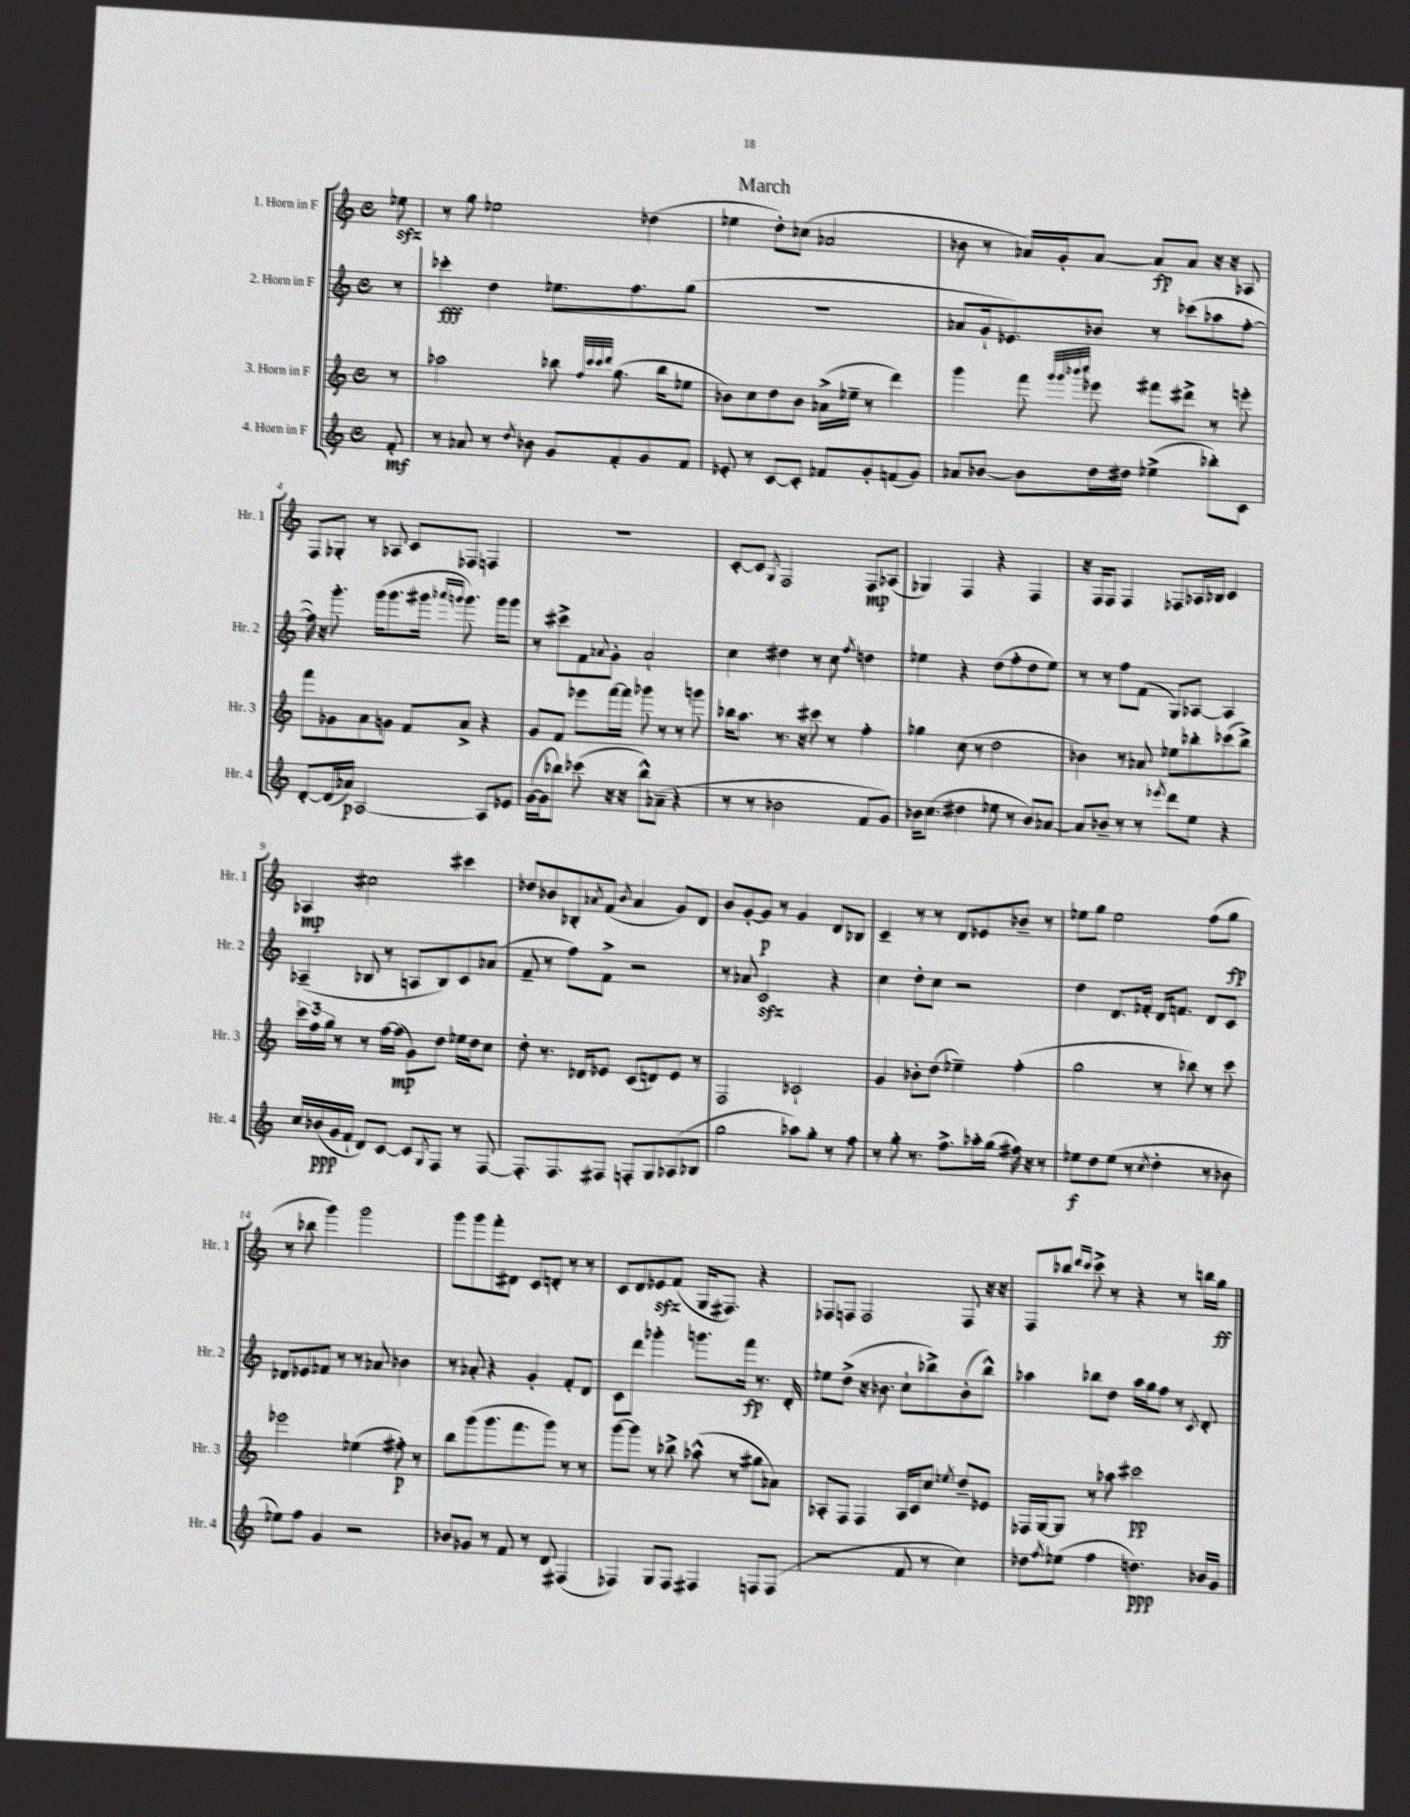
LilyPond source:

\header { title = "March" }
<<
\new StaffGroup <<
\new Staff = "s0" \with { instrumentName = "1. Horn in F" shortInstrumentName = "Hr. 1" } {
    \clef treble \key c \major \defaultTimeSignature \time 4/4 \partial 8
    ees''8\sfz |
    r8 g''8 ees''2 des''4( |
    ees''4 d''8-.) ces''8( aes'2 |
    bes'8 r8 aes'16) g'16-. aes'8~ aes'8\fp aes'8 r16 r16 aes8 |
    f8 ges8-. r8 aes8 c'8 fes8 f4 |
    R1 |
    c'8~-. c'8 \acciaccatura { g8 } f2 f8\mp aes8( |
    ges4) f4 r4 f4 |
    r16 f16 f8 f4 fes8 aes16 bes16 c'4 |
    aes4\mp cis''2 cis'''4 |
    des''8 bes'8 bes8-. \acciaccatura { aes'8 } f'8( \acciaccatura { bes'8 } aes'4 g'8) d'8 |
    b'8 g'8~-. g'8\p r8 g'4 d'8 bes8 |
    c'4-- r8 r8 d'8 ees'8 bes'8-- r8 |
    ees''8 g''8 ees''2 f''8( g''8\fp |
    r8 bes''8 g'''4) g'''2 |
    g'''8 g'''8 f'''8-. dis'8 c'8 d'8-. r8 r8 |
    c'8 d'8 ees'8\sfz f'8( g16 fis8.) r4 |
    fes8 f8 f2 f8 r16 r16 |
    f8 bes''8 \grace { d'''16 c'''16 } c'''8-> r8 r4 r8 b''16 g''16\ff \bar "|." |
}
\new Staff = "s1" \with { instrumentName = "2. Horn in F" shortInstrumentName = "Hr. 2" } {
    \clef treble \key c \major \defaultTimeSignature \time 4/4 \partial 8
    r8 |
    ces'''4-.\fff d''4 ees''8. f''8. g''8( |
    R1 |
    aes'8 g'16-! ees'8.) bes'8 r8 ces'''8( aes''8 f''8~-. |
    f''16) r16 g'''8.-. g'''16( g'''8. gis'''16 \grace { aes'''16 g'''16 } g'''8.) g'''16 g'''8 |
    r8 cis'''8-> f'8 \appoggiatura { aes'8 } g'8-. aes'2-! |
    c''4 dis''4 r8 c''8 \acciaccatura { f''8 } d''4 |
    ees''4 r4 d''8( f''8-. d''8 ees''8) |
    r8 r8 f''8 f'8( g8) aes8~ aes4 |
    aes4--( bes8 r8 a8 bes8) c'8 aes'8( |
    f'8-- r8 f''8) f'8-> r2 |
    r8 aes'8 c'2\sfz r4 |
    c''4 d''8-. c''8 r2 |
    d''4 d'8. fes'16-. d'16 f'8. d'8 c'8 |
    des'8 ees'8 fes'8 r8 r8 aes'8 bes'4 |
    r8 aes'8-. r4 g'4-. f'8-. d'8 |
    c'8 d'''8 ges'''4-. g'''8. f'''16\fp r8. d'16-. |
    ees''8 d''8->( r16 bes'8. c''8-! bes''8->) bes'8-.( bes''8-^) |
    aes''4 bes''8 d''8 aes''16 g''16 f''8 r8 \acciaccatura { c'8 } d'8-. \bar "|." |
}
\new Staff = "s2" \with { instrumentName = "3. Horn in F" shortInstrumentName = "Hr. 3" } {
    \clef treble \key c \major \defaultTimeSignature \time 4/4 \partial 8
    r8 |
    aes''2 bes''8 \grace { f''32 c'''32 c'''32 d'''32 } g''8.( bes''16 ees''8 |
    bes'8) c''8 d''8 bes'8 aes'16->( ees''16-- r8 d'''4) |
    g'''4 f'''8 \grace { g'''32 g'''32 bes'''32 c''''32 } ees'''8 fis'''8 dis'''8-> r8 e'''8-. |
    f'''8 ges'8 a'8 g'8 f'8 a'8-> r4 |
    g'8 f'8 ees'''8 f'''16~ f'''16 ges'''8 r8 r8 g'''8 |
    bes''16 a''8. r8. r16 cis'''8 r8 f''4-. |
    ges''4 c''8( r8 d''2 |
    bes'4) r8 aes'8 ees''8 bes''8-. ces'''8( bes''8->) |
    \tuplet 3/2 { c'''16 f''16 g''16 } r8 r8 f''16~ f''16\mp( g'8) d''8 ees''16 d''16 c''8 |
    d''8-. r8. des'16 ees'8 c'8( d'8) ees'8 r8 |
    f2 ces'2-! |
    g'4 bes'8-. d''8( ees''4--) f''4-.( |
    g''2 r8 bes''8) r8 c'''8 |
    ees'''2 ees''4( fis''8-.\p) r8 |
    b''8 g'''8( g'''8. f'''8. g'''8) r8 r8 |
    g'''8~ g'''8 r8 bes''8-> aes''8-^( r8 gis''8 aes'8) |
    aes8-. f8 f4 aes16 c'16 c''8 \acciaccatura { ees''8 } d''8-- ees'8 |
    fes16 g16~ g8 r8 aes''8 cis'''2\pp \bar "|." |
}
\new Staff = "s3" \with { instrumentName = "4. Horn in F" shortInstrumentName = "Hr. 4" } {
    \clef treble \key c \major \defaultTimeSignature \time 4/4 \partial 8
    f'8-.\mf |
    r8 aes'8 r8 \acciaccatura { d''8 } bes'8 g'8 f'8-. g'8 f'8 |
    ees'8-. r8 c'8~ c'8-. fes'8 g'8-. f'8( g'8) |
    aes'8 bes'8~ bes'8 d''16 dis''16 ees''4->( bes''8-.) c'8 |
    d'8~-. d'16( aes'16\p) a2~ a8 ees'8 |
    g'16~( g'16 bes''8) ces'''8( r16 r16 bes''8-^) aes'8--( r4 |
    r8 r8 bes'2 f'8 g'8) |
    bes'16 c''8.( dis''4 ees''8 r8 bes'8) aes'8~ |
    aes'8 bes'8-- r8 r8 \acciaccatura { ees'''8 } d'''8 e''8 r4 |
    c''16 bes'16\ppp( g'16 f'16-! d'8) c'8~ c'8 \acciaccatura { g8 } f8 r8 f8~ |
    f8.-. f8. fis8 f8-. g8 aes8( bes8 |
    g''2 aes''8) g''8-. r8 f''8 |
    r8 g''8-. r8. f''8.-> aes''16-. g''16( fis''16) r16 r8 |
    ees''8\f d''8 ees''8( r8 \acciaccatura { c''8 } d''4-. r8 bes'8 |
    ees''8) f''8 g'4 r2 |
    bes'8 ges'8 r8 f'8 r8 d'8 fis4( |
    fes4) g8 fes8 fis4 f8 f8( |
    r2 f'8 r8 c''4) |
    des''8 \acciaccatura { f''8 } ees''8( f''4 d''4.\ppp) bes'16 g'16 \bar "|." |
}
>>
>>
